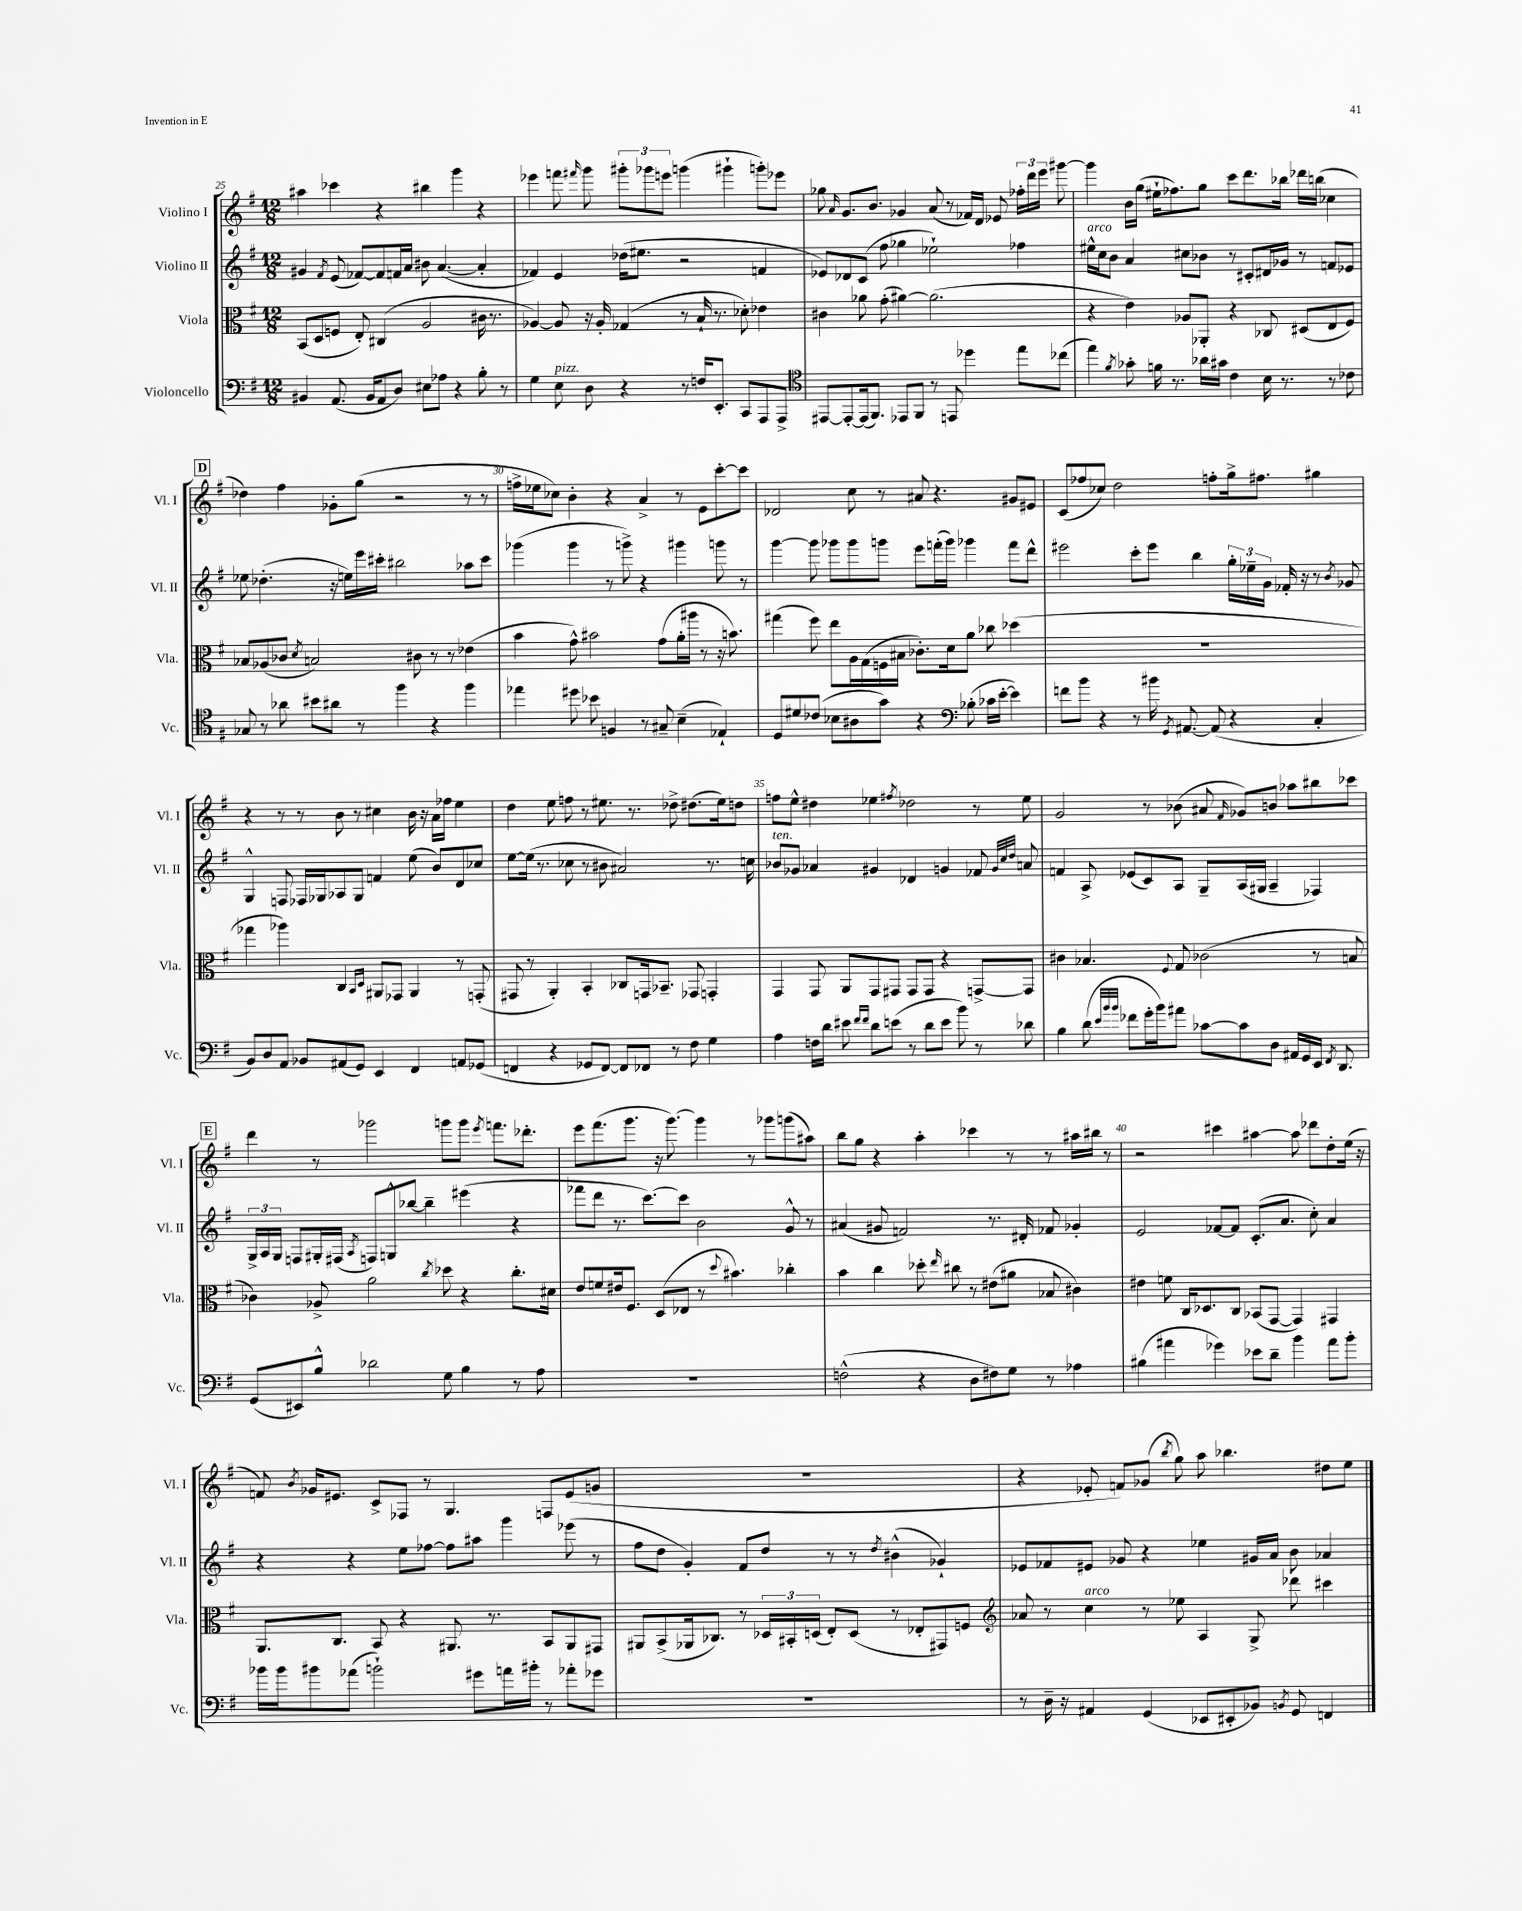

**kern	**kern	**kern	**kern
*staff4	*staff3	*staff2	*staff1
*clefF4	*clefC3	*clefG2	*clefG2
*k[f#]	*k[f#]	*k[f#]	*k[f#]
*M12/8	*M12/8	*M12/8	*M12/8
4BB#/	(8BB/L	4g#/	4aa#\
.	8D/	.	.
.	.	8qf#/	.
(8.AA/	8F/J	(8e/	4ccc-\
.	8E'/)	[8f-/L)	.
16BB#/LK	.	.	.
8AA/	(4C#/	8f-/]	4r
8D/J)	.	16f/L	.
.	.	16a/JJ	.
8E#\L	2A/	8b#\	4bb#\
8A-\J	.	([4.a/	.
4r	.	.	4ggg\
8B'\	16c#\	4a'/]	4r
.	8.r	.	.
8r	.	.	.
=	=	=	=
4G\	[4A-/)	4f-/)	4eee-\
8E\	8A-/]	4e/	8fff\
.	.	.	16qqfff#/
8D\	16r	.	8ggg\
.	16A-'/	.	.
4r	(4G-/	(16dd-\LK	12ggg#'\L
.	.	8.ee#\J	.
.	.	.	12ggg-\
.	.	.	12eee\J
8r	8r	2r	(4ggg\
16F/LK	16B`/	.	.
8.EE'/J	8.r	.	.
.	.	.	4ggg#`\
8CC/L	8d-'\)	.	.
8AAA/	4e-\	4f/	8ggg'\L)
8AAA^/J	.	.	8eee-\J
=	=	=	=
*clefC4	*	*	*
[8EE#/L	4c#\	8e-/L)	8gg-\
.	.	.	16qqa/
8EE#'/_	.	8d-/	8.g/L
(16EE#/]k	8a-\	(8c/J	.
8.FF#/J)	.	.	8.b/J
.	(8g'\	8ff#\	.
8EE-/L	[4a#\)	4gg-\	4g-/
8FF#/J	.	.	.
8r	(2.a#\]	2ee-`\)	(8a/
8EE/	.	.	8r
4dd-\	.	.	16f-/LL)
.	.	.	16d/JJ
.	.	.	8e-/
8ee\L	.	4ff-\	24ff-'\LL
.	.	.	24ddd\
.	.	.	24eee\JJ
(8cc-\J	.	.	[8ggg#\
=	=	=	=
4ee\)	4r	16ee#^^\LL	4ggg#\]
.	.	16cc\J	.
.	.	8b\J	.
8qf#/	.	.	.
8g-'\	4e\)	4a/	16b\LL
.	.	.	(16gg\JJ
16f\	.	.	16ee#`\LK
8.r	.	.	8.ff-\)
.	8A-/L	8cc#\L	.
16a-\LL	8AA-'/J	8b-\J	8gg\J
16g#\JJ	.	.	.
4c\	4r	8r	8ccc\L
.	.	8c#'/L	8.ddd\
16B\	8C-/	16d#/L	.
8.r	.	16g-/JJ	16bb-\Jk
.	(8D#/L	8r	16ddd-\LL
.	.	.	(16bb\JJ
8r	8E/	8f/L	4cc-\
8c-\	8F#/J)	8e-/J	.
=	=	=	=
8G-/	8B-/L	8ee-\	4dd-\)
8r	(8A-/	(4.dd-'\	.
8a-\	8c-/J	.	4ff#\
.	8qd/	.	.
8b#\L	2B/)	.	.
8a#\J	.	16r	8g-'\L
.	.	16ee\LL)	.
8r	.	16eee\	(8gg\J
.	.	16ccc#'\JJ	.
4ff#\	.	2bb#\	2r
.	8c#\	.	.
4r	8r	.	.
.	8r	.	.
4ff#\	(4e-\	8aa-\L	8r
.	.	8ccc#\J	8r
=	=	=	=
4ee-\	4b\	(4ggg-\	16ff^\LL
.	.	.	16ee-\J
.	.	.	8cc-\J)
8dd#\	8g^^\)	4ggg-\	4b'\
8b-\	2b#\	.	.
4F/	.	8r	4r
.	.	8ggg^\)	.
8r	.	4r	4a^/
8G#~/	(8g\L	.	.
(4B~\	16a'\L	4ggg#\	8r
.	16aa#\JJ	.	.
.	8r	.	8e\L
4E-`/)	16r	8ggg\	[8ccc'\
.	8.b\)	.	.
.	.	8r	8ccc\]J
=	=	=	=
8D/L	(4gg#\	[4ggg\	2d-/
8d#/	.	.	.
(8c-/J	8ff#\)	8ggg\]	.
8B-\L	8ee\L	8ggg-\L	.
8A#\	16A\L	8ggg-\	8cc\
.	(16G\	.	.
8g\J)	16F\	8ggg\J	8r
.	16B#\JJ	.	.
4r	8.c-'\L)	8eee\L	8a#/
.	.	(16fff'\L	4.r
.	16d\k	16ggg\JJ)	.
*clefF4	*	*	*
(8B-'\	8a\J	4ggg-\	.
16c-\LL	8cc-\	.	.
[16e'\JJ	.	.	.
4e\])	(4dd-\	8fff\L	8g#/L
.	.	8ddd^^\J	8e#/J
=	=	=	=
8f\L	1.r	2eee#\	(8c/L
8b\J	.	.	8ff-/
4r	.	.	8cc-/J)
.	.	.	2dd\
8r	.	8ccc'\L	.
16b#\	.	8eee#\J	.
8qGG/	.	.	.
[8.AA#/	.	.	.
.	.	4bb\	.
(8AA#/]	.	.	8ff'\L
4r	.	24gg'\LL	16gg^\k
.	.	24ee-~\	.
.	.	.	8.ff#\J
.	.	24g\JJ	.
.	.	16f-'/	.
.	.	16r	.
4C'/	.	8r	4gg#\
.	.	8qb/	.
.	.	8g-/	.
=	=	=	=
8BB/L)	4gg-\	4G^^/	4r
8D/	.	.	.
8AA/J	4aa-\)	8F/	8r
8BB-/L	.	16F-/LL	8r
.	.	16G-/J	.
(8AA#/	4C/	8A-/	8b\
8GG/J)	.	8G-/J	8r
.	16qqBB/LL	.	.
.	16qqD/JJ	.	.
4EE/	8AA#/L	4f/	4cc#\
.	8GG-/J	.	.
4FF#/	4AA#/	(8ee\	16b\
.	.	.	16r
.	.	8b/L)	16a\LL
.	.	.	16ff-\JJ
8AA/L	8r	8d/	4ee\
(8GG-/J	(8GG'/	8cc-/J	.
=	=	=	=
4FF/	8GG#/	[8ee\L	4dd\
.	8r	(16ee\]Jk	.
.	.	8.r	.
4r	4AA'/)	.	8ee\
.	.	8cc-\	8ff\
8GG-/L	4BB'/	8r	8r
[8FF/J)	.	8b#\	8.ee#\
8FF/]L	8C-/L	2a#/)	.
.	.	.	8.r
8FF-/J	16GG/k	.	.
.	8.BB-~/J	.	.
8r	.	.	8dd-^\
8F#\	8GG-/	.	(8.dd#\L
4G\	4GG'/	8.r	.
.	.	.	16ee#\k)
.	.	.	8dd\J
.	.	16cc\	.
=	=	=	=
4A\	4GG/	8b-/L	8ff\L
.	.	8g-/J	8ee^^\J
16F\LL	8GG/	4a-/	4dd#\
16d\JJ	.	.	.
8e#\	8AA/L	.	.
16qqf#/LL	.	.	.
16qqf#/JJ	.	.	.
8d\L	8GG/	4g#/	4ee-\
(8e\J	8GG#/J	.	.
.	.	.	8qff#/
8r	8GG#/L	4d-/	2dd-\
8d\L	8GG#/J	.	.
8e\J	4r	4g/	.
8b\)	.	.	.
8r	[8GG^/L	8f-/	8r
.	.	32qqg/LLL	.
.	.	32qqcc/	.
.	.	32qqdd/JJJ	.
8d-\	8GG/]J	8a/	8ee-\
=	=	=	=
4B\	4c#\	4f/	2g/
(8d\	4.B-/	8A^/	.
32qqe/LLL	.	.	.
32qqb/	.	.	.
32qqb/JJJ	.	.	.
8f-\L	.	(8e-/L	.
16g'\L	.	8c/)	8r
16b\J)	.	.	.
.	8qqF#/	.	.
8a#\J	8G/	8A/J	(8b-\
[8c-\L	(2c-\	8G~/L	8a#/
.	.	.	16qqf#/
8c-\]	.	(16A/L	8g-/L)
.	.	16G#/JJ	.
8D\J	.	4A~/	8b/J
16AA#/LL	.	.	8aa-\L
16GG/	.	.	.
16EE/JJ	8r	4F-/)	8bb#\
8qFF#/	.	.	.
8.DD/	.	.	.
.	8B/	.	8ccc-\J
=	=	=	=
(8GG/L	4c-\)	24G^/LL	4ddd\
.	.	24A/	.
.	.	24G/JJ	.
8EE#/)	.	8F/L	.
8B^^/J	8A-^/	16G#'/L	8r
.	.	(16F#/JJ	.
.	.	8qA/	.
2d-\	2a\	8F/L)	2ggg-\
.	.	8G^^/	.
.	.	[8bb-/J	.
.	.	4bb-~\]	.
.	8qcc/	.	.
8G\	8dd-\	.	8ggg\L
4B\	4r	(4eee#\	8ggg\J
.	.	.	8qeee/
.	.	.	8.fff\L
8r	8.cc'\L	4r	.
.	.	.	8.ddd-'\J
8A\	.	.	.
.	16d#\Jk	.	.
=	=	=	=
1.r	8e/L	8fff-\L	8eee\L
.	8f/	8ddd\J	(8.fff#\
.	16e#/k	8.r	.
.	8.F#/J	.	8.ggg\J
.	.	[8.ccc\L)	.
.	(8D/L	.	16r
.	.	.	[8.ggg\)
.	8E-/J	8ccc\]J	.
.	8r	2b\	4ggg\]
.	8qqdd/	.	.
.	4.b#\)	.	.
.	.	.	8r
.	.	.	8ggg-\L
.	4cc-'\	8g^^/	(8ggg\
.	.	8r	8aa#\J)
=	=	=	=
(2F^^\	4b\	(4a#/	8bb\L
.	.	.	8gg\J
.	4cc\	8g#/	4r
.	.	2f/)	.
4r	8dd-'\	.	4aa'\
.	16qqee/	.	.
.	8cc#\	.	.
8D\L	8r	.	4ccc-\
8F#\)	(8e#\L	8.r	.
8G\J	8a#\J	.	8r
.	.	16d#'/	.
8r	8B-/	8f-/	8r
4A-\	4c#\)	4g-'/	16aa#\LL
.	.	.	16bb#\JJ
.	.	.	8r
=	=	=	=
(4B#\	4e#\	2e/	2r
4a#\	8f\	.	.
.	16C/LK	.	.
.	8.D-/	.	.
4g-\)	.	[8f-/L	4ccc#\
.	8C/J	8f-/]J	.
8e-\L	(8BB-/L	(8.c'/L	[4aa#\
8d~\J	[8GG/J	.	.
.	.	8.a/J	.
4b\	4GG/])	.	8aa#\]
.	.	8cc'\)	8ddd-\L
8a#\L	4GG#/	4a/	8dd'\
8b'\J	.	.	(16ee\Jk
.	.	.	16r
=	=	=	=
16b-\LL	8.AA/L	4r	8f/)
16b-\J	.	.	.
.	.	.	8qb/
8b#\	.	.	16g-/LK
.	8.C/J	.	8.e#/J
(8a-\J	.	4r	.
2b`\)	8BB/	.	8c^/L
.	4r	8ee\L	8F-/J
.	.	[8ff-\J	8r
.	8.AA#/	8ff-\]L	4.G/
8g#\L	.	8aa#\J	.
.	8.r	.	.
16a\L	.	4ggg\	.
16b#'\JJ	.	.	.
8r	8BB/L	.	8F/L
8a-'\L	8AA#/	(8eee-\	(8e#/
8g-\J	8GG#/J	8r	8g/J
=	=	=	=
1.r	8AA#/L	8ff#\L	1.r
.	(8BB^/	8dd\J	.
.	16AA-/k	4g'/)	.
.	8.C-/J)	.	.
.	8r	8f#/L	.
.	24D-/LL	8dd/J	.
.	24BB#'/	.	.
.	(24D/JJ	.	.
.	8E'/L)	8r	.
.	(8D/J	8r	.
.	.	8qdd/	.
.	8r	(4b#^^\	.
.	8E-'/L	.	.
.	8GG#/)	4g-`/)	.
.	8F/J	.	.
=	=	=	=
*	*clefG2	*	*
8r	8a-/	8e-/L	4r
16D~\	8r	8f-/	.
16r	.	.	.
4AA#/	4cc\	8e#/J	8e-'/
.	.	8g-/	8f/L)
(4GG/	8r	4r	(8g-/J
.	.	.	8qbb/
.	8ee-\	.	8gg\)
8EE-/L	4A/	4ee-\	8aa\
8EE#'/	.	.	4.bb-\
8BB-/J)	8G^/	16g#/LL	.
.	.	16a/JJ	.
8qBB/	.	.	.
8GG/	8ddd-\	8b\	.
4FF/	4ccc#\	4a-/	8dd#\L
.	.	.	8ee\J
==	==	==	==
*-	*-	*-	*-
